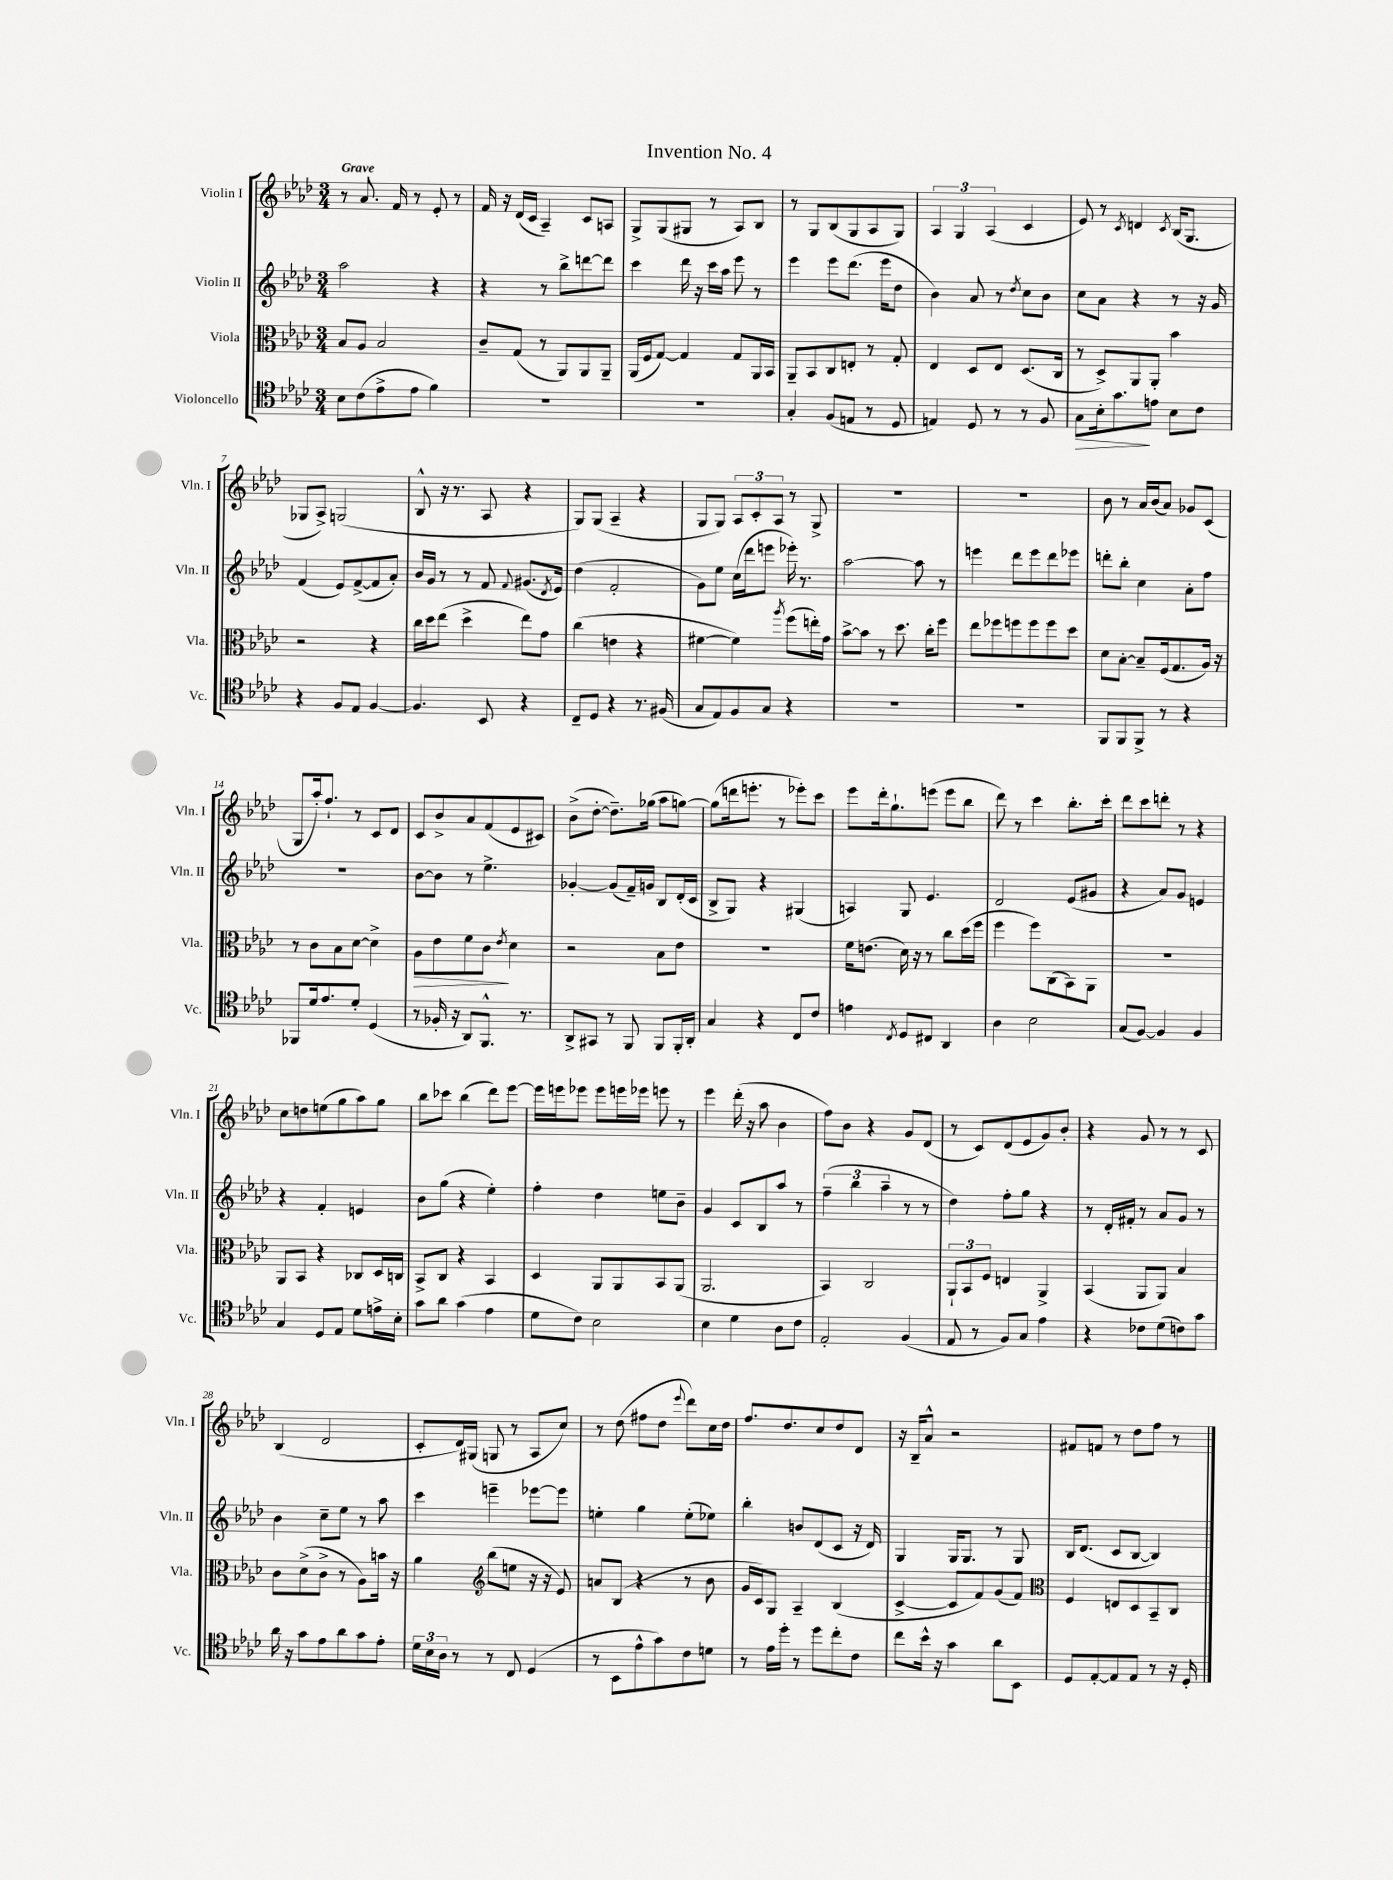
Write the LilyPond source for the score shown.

\header { title = "Invention No. 4" }
<<
\new StaffGroup <<
\new Staff = "s0" \with { instrumentName = "Violin I" shortInstrumentName = "Vln. I" } {
    \clef treble \key aes \major \numericTimeSignature \time 3/4 \tempo "Grave"
    r8 aes'8. f'16 r8 ees'8-. r8 |
    f'16 r16 des'16( c'16 aes4--) c'8 a8 |
    g8-> g8( gis8 r8 aes8) bes8 |
    r8 g8 bes8( g8 aes8 g8) |
    \tuplet 3/2 { aes4 g4 aes4( } c'4 |
    ees'8) r8 \acciaccatura { c'8 } d'4 \acciaccatura { c'8 } bes16( g8. |
    ges8 aes8->) g2( |
    bes8-^ r16 r8. aes8 r4 |
    g8) g8( aes4-- r4 |
    g8 g8) \tuplet 3/2 { aes8 c'8-. aes8 } r8 g8-> |
    r2. |
    R2. |
    bes'8 r8 aes'16 bes'16( aes'8) ges'8 c'8( |
    g8 aes''16-.) f''8.-! r8 c'8 des'8 |
    c'8 bes'8-> aes'8 f'8( ees'8 cis'8) |
    bes'8->( des''8~-. des''8.--) ges''16( aes''8 g''8~) |
    g''8( d'''16 e'''8.-. r8 ees'''8-.) c'''8 |
    ees'''8 des'''16-. g''8.-! e'''8( e'''8 bes''8 |
    des'''8) r8 c'''4 bes''8.-. c'''16-. |
    des'''8 c'''8 d'''8-. r8 r4 |
    c''8 d''8 e''8( g''8 aes''8) g''8 |
    bes''8 ces'''8 bes''4( des'''8) ees'''8~ |
    ees'''16 e'''16 ees'''8 ees'''8 e'''16 ees'''16 e'''8 r8 |
    ees'''4 des'''16-.( r16 aes''8 bes'4 |
    f''8) bes'8 r4 g'8 des'8( |
    r8 c'8) des'8( ees'8 g'8) bes'8-. |
    r4 g'8 r8 r8 c'8 |
    bes4( des'2 |
    c'8-. des'16) gis16( g8 r8 aes8 c''8) |
    r8 des''8( fis''8 des''8 \appoggiatura { ees'''8 } des'''8) c''16 des''16 |
    f''8. des''8. c''8 des''8 des'8 |
    r16 bes16-- aes'8-^ r2 |
    fis'8 f'8 r8 des''8 f''8 r8 \bar "|." |
}
\new Staff = "s1" \with { instrumentName = "Violin II" shortInstrumentName = "Vln. II" } {
    \clef treble \key aes \major \numericTimeSignature \time 3/4
    aes''2 r4 |
    r4 r8 bes''8-> d'''8~ d'''8 |
    c'''4 des'''16 r16 c'''16 aes''16 ees'''8 r8 |
    ees'''4 ees'''8 des'''8.( ees'''16 des''8 |
    bes'4) aes'8 r8 \acciaccatura { des''8 } c''8 bes'8 |
    c''8 aes'8 r4 r8 r16 g'16 |
    f'4( ees'8) f'8~->( f'8 aes'8-.) |
    bes'16 g'16 r8 r8 f'8 \appoggiatura { f'8 } gis'8.( \acciaccatura { des'8 } ees'16) |
    des''4( f'2-. |
    g'8) ees''8 c''16( des'''16 e'''8 ees'''16-.) r8. |
    aes''2~ aes''8 r8 |
    e'''4 des'''8 e'''8 des'''8 ees'''8 |
    d'''8-. bes''8-. c''4 aes'8-. f''8 |
    R2. |
    bes'8~ bes'8 r8 ees''4.-> |
    ges'4~-. ges'8( f'16--) g'16 bes8 des'16-.( c'16 |
    bes8-> g8) r4 gis4( |
    a4) g8 ees'4. |
    des'2 ees'8( gis'8 |
    r4 aes'8) g'8 e'4 |
    r4 f'4-. e'4 |
    bes'8 g''8( r4 ees''4-.) |
    f''4-. des''4 e''8 bes'8-- |
    g'4 c'8 bes8 aes''8 r8 |
    \tuplet 3/2 { f''4--( bes''4 aes''4-- } r8 r8 |
    des''4) f''8-. g''8 r4 |
    r8 des'16-. fis'16-. r8 aes'8 g'8 r8 |
    bes'4 c''8-- ees''8 r8 aes''8 |
    c'''4 e'''4-- ees'''8~ ees'''8 |
    e''4-. g''4 e''8-.( ees''8) |
    bes''4-. b'8 des'8( c'8 r16 des'16) |
    g4 g16 g8. r8 g8 |
    bes16 des'8.( c'8 bes8~ bes4) \bar "|." |
}
\new Staff = "s2" \with { instrumentName = "Viola" shortInstrumentName = "Vla." } {
    \clef alto \key aes \major \numericTimeSignature \time 3/4
    bes8 aes8 bes2 |
    c'8-- g8( r8 aes,8) aes,8 aes,8-- |
    aes,16( f16 g8~) g4 g8 aes,16 bes,16 |
    aes,8-- bes,8 c8 e8-. r8 g8-. |
    ees4 des8 ees8 des8.( c16 |
    r8 des8->) aes,8 aes,8-. bes'4 |
    r2 r4 |
    c''16 des''16 ees''8( des''4-> ees''8) g'8 |
    c''4( e'4 r4 |
    fis'4~ fis'4) \acciaccatura { aes''8 } f''8( e''16-.) g'16 |
    bes'8~-> bes'8 r8 des''8. c''16-. f''8 |
    ees''8 fes''8 f''8 f''8 f''8 des''8 |
    des'8 bes8~-. bes8-- f16( g8. aes16) r16 |
    r8 c'8 bes8 des'8~ des'4-> |
    aes8\> ees'8 f'8 c'8\! \acciaccatura { ees'8 } des'4 |
    r2 bes8 ees'8 |
    R2. |
    f'16 e'8.( des'16) r16 r8 c''8 des''16( f''16 |
    f''4 f''8) c8( bes,8) aes,8 |
    R2. |
    aes,8 bes,8 r4 ces8 des16 c16 |
    bes,8-> c8 r4 bes,4 |
    des4 aes,8 aes,8 bes,8 aes,8( |
    aes,2. |
    bes,4) c2 |
    \tuplet 3/2 { aes,8-! bes,8 f8 } e4 aes,4-> |
    bes,4( aes,8 aes,8) bes4 |
    c'8 des'8->( c'8-> r8 aes8) b'16 r16 |
    aes'4 \clef treble bes''8( e''8 r16 r16 ees'8) |
    a'8 bes8( r4 r8 bes'8 |
    g'16 c'16) g8 aes4-- bes4( |
    c'4~-> c'8 f'8) g'8( f'8) |
    \clef alto f4 e8 des8 bes,8-- c8 \bar "|." |
}
\new Staff = "s3" \with { instrumentName = "Violoncello" shortInstrumentName = "Vc." } {
    \clef tenor \key aes \major \numericTimeSignature \time 3/4
    bes8 c'8( ees'8-> ees'8 f'4) |
    R2. |
    R2. |
    g4-. f8( e8 r8 des8 |
    e4) des8 r8 r8 f8 |
    g8\> bes16-. g'8.\! e'8 bes8 c'8 |
    r4 f8 ees8 f4~ |
    f4. bes,8 r4 |
    c8-- des8 r4 r8. fis16( |
    g8 ees8) f8 g8 r4 |
    R2. |
    R2. |
    f,8 f,8 f,8-> r8 r4 |
    fes,8 des'16 ees'8. des'8-. des4( |
    r8 fes16-. r16 aes,8) f,8.-^ r8. |
    aes,8-> gis,8 r8 f,8 f,8 f,16-. aes,16-. |
    g4 r4 c8 c'8 |
    e'4 \acciaccatura { c8 } des8 cis8 aes,4 |
    aes4 bes2 |
    g8( f8~) f4 f4 |
    g4 des8 ees8 des'8 e'16-> bes16-. |
    g'8 aes'8 g'4( ees'4 |
    des'8 c'8) bes2 |
    bes4 des'4 aes8 c'8 |
    ees2-. f4( |
    ees8 r8 f8) g8 ees'4 |
    r4 ces'8 des'8( c'8) g'8 |
    aes'16 r16 g'8 ees'8 aes'8 g'8 ees'8-. |
    \tuplet 3/2 { des'16 bes16 aes16 } r8 r8 c8 des4( |
    r8 bes,8 ees'8-^ g'8) c'8 d'8 |
    r8 ees'16 des''16-. r8 des''8 c''8-. c'8 |
    c''8 bes'16-^ r16 g'4 aes'8 bes,8 |
    des8 ees8~-. ees8 ees8 r8 r16 des16-. \bar "|." |
}
>>
>>
